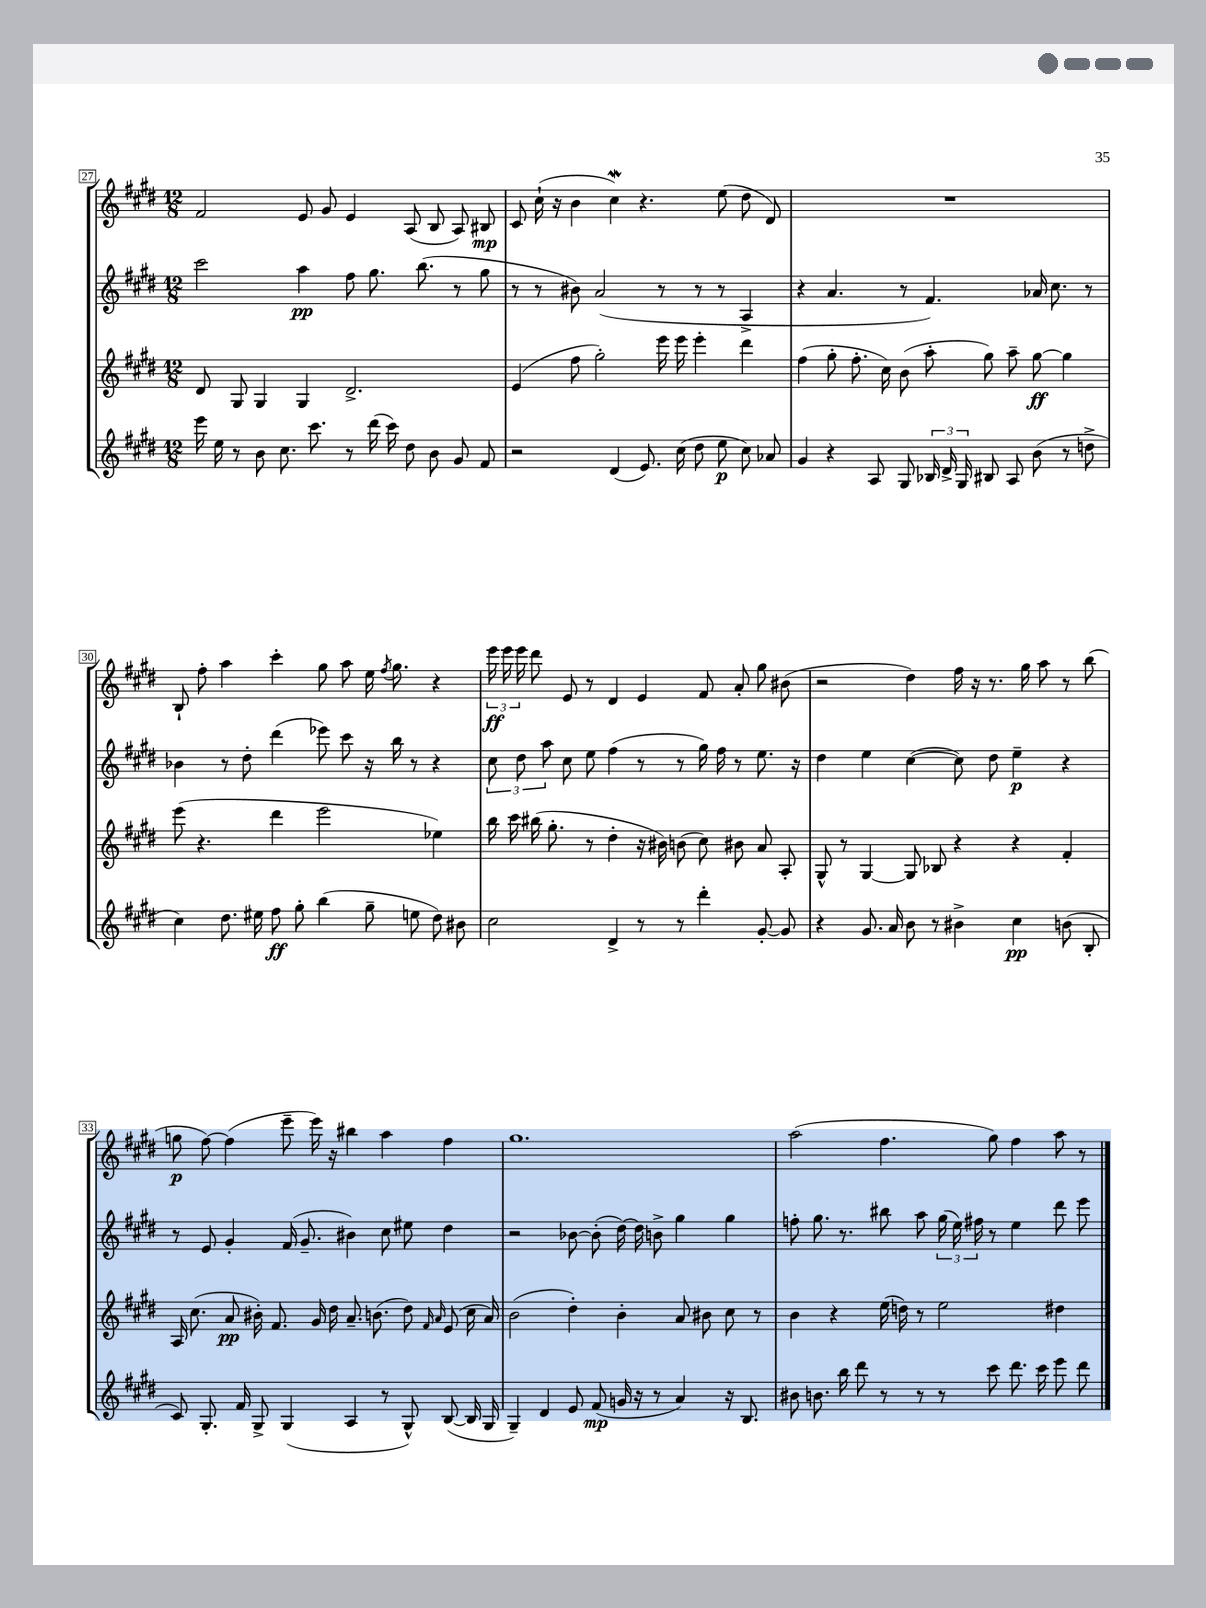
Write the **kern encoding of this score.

**kern	**dynam	**kern	**dynam	**kern	**dynam	**kern	**dynam
*part4	*part4	*part3	*part3	*part2	*part2	*part1	*part1
*staff4	*staff4	*staff3	*staff3	*staff2	*staff2	*staff1	*staff1
*clefG2	*	*clefG2	*	*clefG2	*	*clefG2	*
*k[f#c#g#d#]	*	*k[f#c#g#d#]	*	*k[f#c#g#d#]	*	*k[f#c#g#d#]	*
*M12/8	*	*M12/8	*	*M12/8	*	*M12/8	*
=27	=27	=27	=27	=27	=27	=27	=27
16eee\	.	8d#/	.	2ccc#\	.	2f#/	.
16ee\	.	.	.	.	.	.	.
8r	.	8G#/	.	.	.	.	.
8b\	.	4G#/	.	.	.	.	.
8.cc#\	.	.	.	.	.	.	.
.	.	4G#/	.	4aa\	pp	8e/	.
8.ccc#\	.	.	.	.	.	.	.
.	.	.	.	.	.	8g#/	.
8r	.	2.d#^/	.	8ff#\	.	4e/	.
(16ddd#\	.	.	.	8.gg#\	.	.	.
16ccc#\)	.	.	.	.	.	.	.
8dd#\	.	.	.	.	.	(8A/	.
.	.	.	.	(8.bb\	.	.	.
8b\	.	.	.	.	.	8B/	.
8g#/	.	.	.	8r	.	8A/)	.
8f#/	.	.	.	8gg#\	.	8B#X/	mp
=28	=28	=28	=28	=28	=28	=28	=28
2r	.	(4e/	.	8r	.	8c#/	.
.	.	.	.	8r	.	(16cc#`\	.
.	.	.	.	.	.	16r	.
.	.	8ff#\	.	8b#X\)	.	4b\	.
.	.	2gg#'\)	.	(2a/	.	.	.
(4d#/	.	.	.	.	.	4cc#W\)	.
8.e/)	.	.	.	.	.	4.r	.
.	.	16eee\	.	8r	.	.	.
(16cc#\	.	16eee\	.	.	.	.	.
8dd#\	.	4eee'\	.	8r	.	.	.
8ee\	p	.	.	8r	.	(8ee\	.
8cc#\)	.	4ddd#\	.	4A^/	.	8dd#\	.
8a-X/	.	.	.	.	.	8d#/)	.
=29	=29	=29	=29	=29	=29	=29	=29
4g#/	.	(4ff#\	.	4r	.	1.r	.
4r	.	8gg#'\	.	4.a/	.	.	.
.	.	8.ff#'\	.	.	.	.	.
8A/	.	.	.	.	.	.	.
.	.	16cc#\)	.	.	.	.	.
8G#/	.	(8b\	.	8r	.	.	.
24B-X/	.	8aa'\	.	4.f#/)	.	.	.
24d#^/	.	.	.	.	.	.	.
24G#/	.	.	.	.	.	.	.
8B#X/	.	8gg#\)	.	.	.	.	.
8A/	.	8aa~\	.	.	.	.	.
(8b\	.	[8gg#\	ff	16a-X/	.	.	.
.	.	.	.	8.cc#\	.	.	.
8r	.	4gg#\]	.	.	.	.	.
8ddn^\	.	.	.	8r	.	.	.
!!LO:LB:g=z
=30	=30	=30	=30	=30	=30	=30	=30
4cc#\)	.	(8eee\	.	4b-X\	.	8B`/	.
.	.	4.r	.	.	.	8ff#'\	.
8.dd#\	.	.	.	8r	.	4aa\	.
.	.	.	.	8dd#'\	.	.	.
16ee#X\	.	.	.	.	.	.	.
8ff#\	ff	4ddd#\	.	(4ddd#\	.	4ccc#'\	.
8gg#'\	.	.	.	.	.	.	.
(4bb\	.	2eee\	.	8eee-X\)	.	8gg#\	.
.	.	.	.	8ccc#\	.	8aa\	.
8gg#~\	.	.	.	16r	.	16ee\	.
.	.	.	.	.	.	8qff#/	.
.	.	.	.	16bb\	.	8.gg#\	.
8een\	.	.	.	8r	.	.	.
8dd#\)	.	4ee-X\)	.	4r	.	4r	.
8b#X\	.	.	.	.	.	.	.
=31	=31	=31	=31	=31	=31	=31	=31
2cc#\	.	16bb\	.	12cc#\	.	24eee\	ff
.	.	.	.	.	.	24eee\	.
.	.	16ccc#\	.	.	.	.	.
.	.	.	.	12dd#\	.	24eee\	.
.	.	(16bb#X\	.	.	.	8ddd#\	.
.	.	.	.	12aa\	.	.	.
.	.	8.gg#'\	.	.	.	.	.
.	.	.	.	8cc#\	.	8e/	.
.	.	8r	.	8ee\	.	8r	.
4d#^/	.	4dd#'\	.	(4ff#\	.	4d#/	.
8r	.	16r	.	8r	.	4e/	.
.	.	16b#X\)	.	.	.	.	.
8r	.	(8bn\	.	8r	.	.	.
4ddd#'\	.	8cc#\)	.	16gg#\)	.	8f#/	.
.	.	.	.	16ff#\	.	.	.
.	.	8b#X\	.	8r	.	8a'/	.
[8g#'/	.	8a/	.	8.ee\	.	8gg#\	.
8g#/]	.	8A'/	.	.	.	(8b#X\	.
.	.	.	.	16r	.	.	.
=32	=32	=32	=32	=32	=32	=32	=32
4r	.	8G#^^/	.	4dd#\	.	2r	.
.	.	8r	.	.	.	.	.
8.g#/	.	[4G#/	.	4ee\	.	.	.
16a/	.	.	.	.	.	.	.
8b\	.	8G#/]	.	([4cc#\	.	4dd#\)	.
8r	.	8B-X/	.	.	.	.	.
4b#X^\	.	4r	.	8cc#\])	.	16ff#\	.
.	.	.	.	.	.	16r	.
.	.	.	.	8dd#\	.	8.r	.
4cc#\	pp	4r	.	4ee~\	p	.	.
.	.	.	.	.	.	16gg#\	.
.	.	.	.	.	.	8aa\	.
(8bn\	.	4f#'/	.	4r	.	8r	.
8B'/	.	.	.	.	.	(8bb\	.
!!LO:LB:g=z
=33	=33	=33	=33	=33	=33	=33	=33
8c#/)	.	16A/	.	8r	.	8ggn\	p
.	.	(8.cc#\	.	.	.	.	.
8.G#'/	.	.	.	8e/	.	[8ff#\)	.
.	.	8a/	pp	4g#'/	.	(4ff#\]	.
16f#/	.	.	.	.	.	.	.
8G#^/	.	16b#X'\)	.	.	.	.	.
.	.	8.f#/	.	.	.	.	.
(4G#/	.	.	.	(16f#/	.	8eee~\	.
.	.	.	.	8.g#~/	.	.	.
.	.	16g#/	.	.	.	16eee\)	.
.	.	16dd#\	.	.	.	16r	.
4A/	.	8.a~/	.	4b#X\)	.	4bb#X\	.
.	.	(8.bn\	.	.	.	.	.
8r	.	.	.	8cc#\	.	4aa\	.
8G#^^/)	.	8dd#\)	.	8ee#X\	.	.	.
.	.	16qqf#/	.	.	.	.	.
.	.	16qqa/	.	.	.	.	.
([8B/	.	(8e/	.	4dd#\	.	4ff#\	.
16B/]	.	16cc#\	.	.	.	.	.
16G#/	.	16a/)	.	.	.	.	.
=34	=34	=34	=34	=34	=34	=34	=34
4G#~/)	.	(2b\	.	2r	.	1.gg#	.
4d#/	.	.	.	.	.	.	.
8e/	.	4dd#'\)	.	[8b-X\	.	.	.
(8f#/	mp	.	.	(8b-'\]	.	.	.
16gn/	.	4b'\	.	[16dd#\)	.	.	.
16r	.	.	.	16dd#\]	.	.	.
8r	.	.	.	8bn^\	.	.	.
4a/)	.	8a/	.	4gg#\	.	.	.
.	.	8b#X\	.	.	.	.	.
16r	.	8cc#\	.	4gg#\	.	.	.
8.B/	.	.	.	.	.	.	.
.	.	8r	.	.	.	.	.
=35	=35	=35	=35	=35	=35	=35	=35
8b#X\	.	4b\	.	8ffn'\	.	(2aa\	.
8.bn\	.	.	.	8.gg#\	.	.	.
.	.	4r	.	.	.	.	.
16bb\	.	.	.	8.r	.	.	.
8ddd#\	.	.	.	.	.	.	.
8r	.	(16ee\	.	8bb#X\	.	4.ff#\	.
.	.	16ddn\)	.	.	.	.	.
8r	.	8r	.	8aa\	.	.	.
8r	.	2ee\	.	(24gg#\	.	.	.
.	.	.	.	24ee\)	.	.	.
.	.	.	.	24ff#X\	.	.	.
8ccc#\	.	.	.	8r	.	8gg#\)	.
8.ddd#\	.	.	.	4ee\	.	4ff#\	.
16ccc#\	.	.	.	.	.	.	.
8eee\	.	4dd#X\	.	8ddd#\	.	8aa\	.
8ddd#\	.	.	.	8eee\	.	8r	.
==	==	==	==	==	==	==	==
*-	*-	*-	*-	*-	*-	*-	*-
